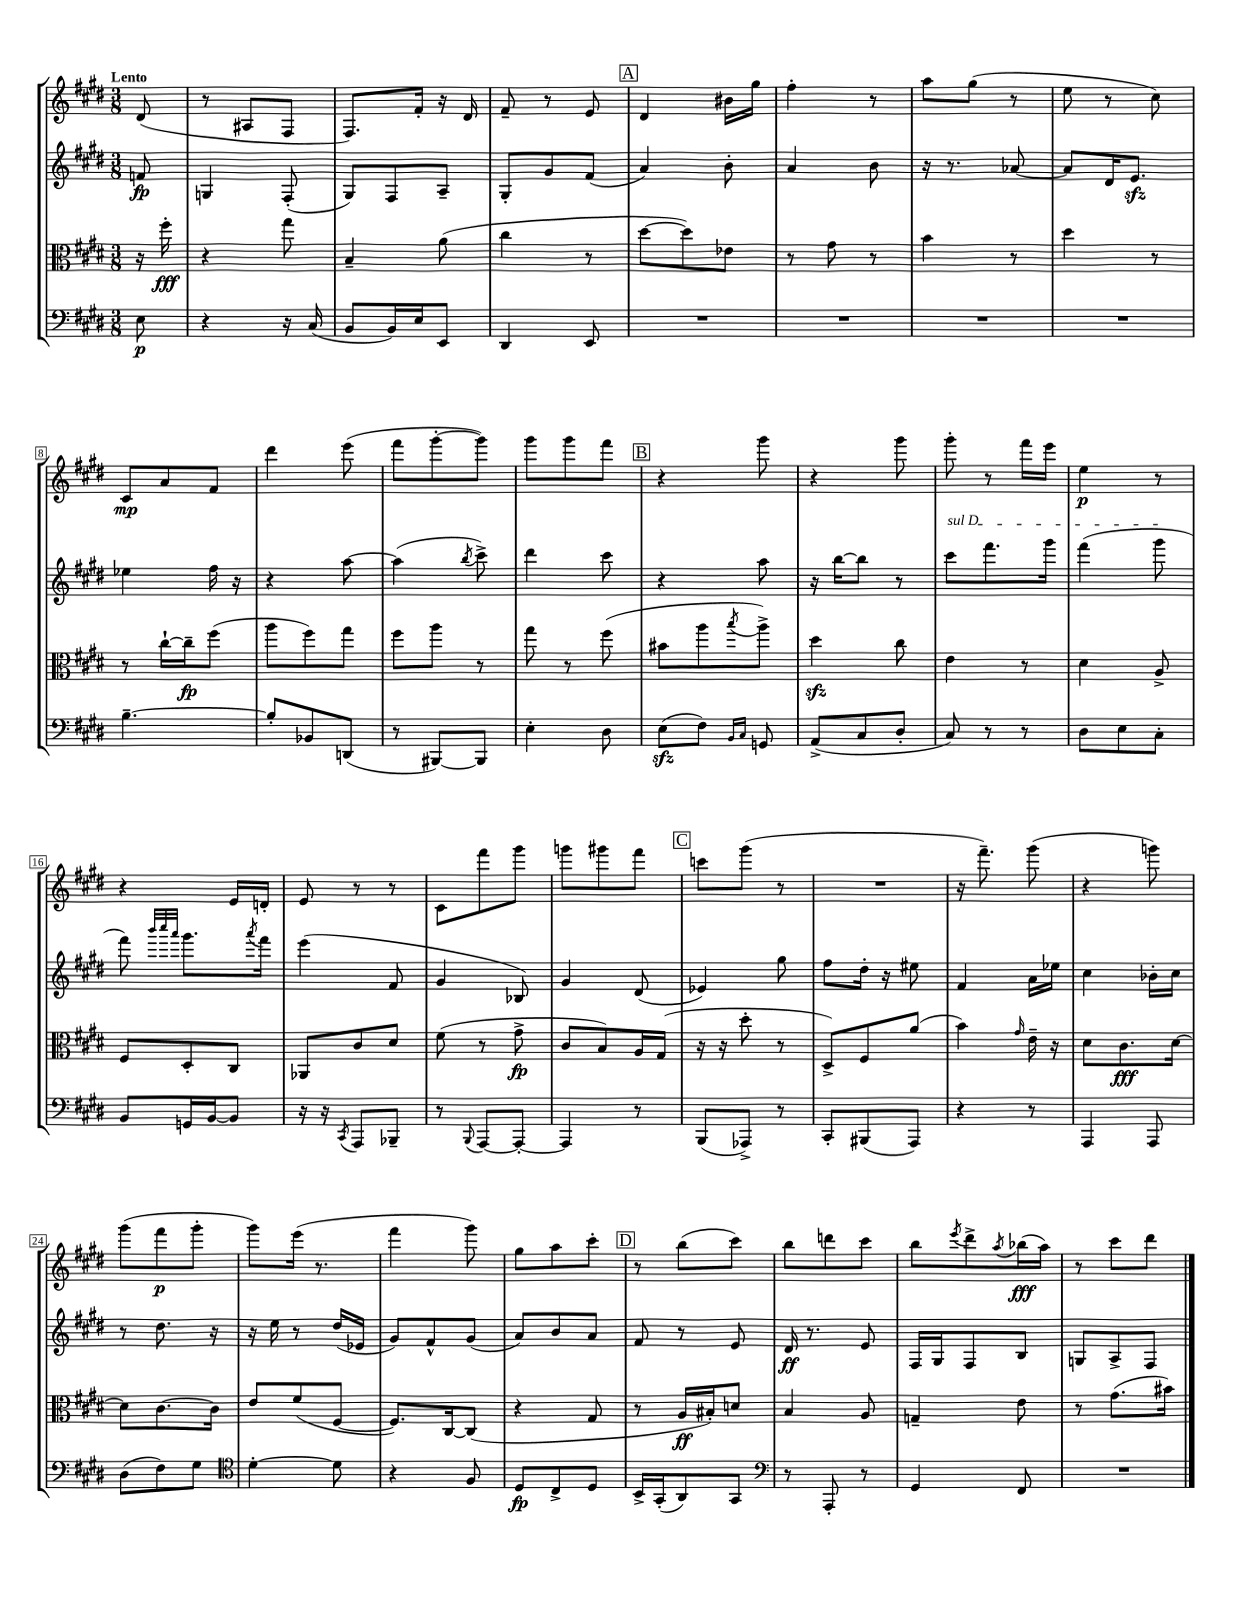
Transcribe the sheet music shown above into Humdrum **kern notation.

**kern	**dynam	**kern	**dynam	**kern	**dynam	**kern	**dynam
*part4	*part4	*part3	*part3	*part2	*part2	*part1	*part1
*staff4	*staff4	*staff3	*staff3	*staff2	*staff2	*staff1	*staff1
*clefF4	*	*clefC3	*	*clefG2	*	*clefG2	*
*k[f#c#g#d#]	*	*k[f#c#g#d#]	*	*k[f#c#g#d#]	*	*k[f#c#g#d#]	*
*M3/8	*	*M3/8	*	*M3/8	*	*M3/8	*
=	=	=	=	=	=	=	=
!	!	!	!	!	!	!LO:TX:a:B:t=Lento	!
8E\	p	16r	.	8fn/	fp	(8d#/	.
.	.	16ff#'\	fff	.	.	.	.
=1	=1	=1	=1	=1	=1	=1	=1
4r	.	4r	.	4Gn/	.	8r	.
.	.	.	.	.	.	8A#X/L	.
16r	.	8gg#\	.	(8F#'/	.	8F#/J	.
(16C#/	.	.	.	.	.	.	.
=2	=2	=2	=2	=2	=2	=2	=2
8BB/L	.	4B~/	.	8G#/L)	.	8.F#/L)	.
16BB/L)	.	.	.	8F#/	.	.	.
16E/J	.	.	.	.	.	16f#'/Jk	.
8EE/J	.	(8a\	.	8A~/J	.	16r	.
.	.	.	.	.	.	16d#/	.
=3	=3	=3	=3	=3	=3	=3	=3
4DD#/	.	4cc#\	.	8G#'/L	.	8f#~/	.
.	.	.	.	8g#/	.	8r	.
8EE/	.	8r	.	(8f#/J	.	8e/	.
!!LO:REH:place=s1:t=A
=4	=4	=4	=4	=4	=4	=4	=4
4.r	.	[8dd#\L	.	4a/)	.	4d#/	.
.	.	8dd#\])	.	.	.	.	.
.	.	8e-X\J	.	8b'\	.	16b#X\LL	.
.	.	.	.	.	.	16gg#\JJ	.
=5	=5	=5	=5	=5	=5	=5	=5
4.r	.	8r	.	4a/	.	4ff#'\	.
.	.	8g#\	.	.	.	.	.
.	.	8r	.	8b\	.	8r	.
=6	=6	=6	=6	=6	=6	=6	=6
4.r	.	4b\	.	16r	.	8aa\L	.
.	.	.	.	8.r	.	.	.
.	.	.	.	.	.	(8gg#\J	.
.	.	8r	.	[8a-X/	.	8r	.
=7	=7	=7	=7	=7	=7	=7	=7
4.r	.	4dd#\	.	8a-/L]	.	8ee\	.
.	.	.	.	16d#/K	.	8r	.
.	.	.	.	8.ezz/J	.	.	.
.	.	8r	.	.	.	8cc#\)	.
!!LO:LB:g=z
=8	=8	=8	=8	=8	=8	=8	=8
[4.B~\	.	8r	.	4ee-X\	.	8c#/L	mp
.	.	[16cc#`\LL	.	.	.	8a/	.
.	.	16cc#~\J]	fp	.	.	.	.
.	.	(8ff#\J	.	16ff#\	.	8f#/J	.
.	.	.	.	16r	.	.	.
=9	=9	=9	=9	=9	=9	=9	=9
8B'/L]	.	8aa\L	.	4r	.	4ddd#\	.
8BB-X/	.	8ff#\)	.	.	.	.	.
(8DDn/J	.	8gg#\J	.	[8aa\	.	(8eee\	.
=10	=10	=10	=10	=10	=10	=10	=10
8r	.	8ff#\L	.	(4aa\]	.	8fff#\L	.
[8BBB#X/L)	.	8aa\J	.	.	.	[8ggg#'\	.
.	.	.	.	8qbb/	.	.	.
8BBB#/J]	.	8r	.	8ccc#^\)	.	8ggg#\J])	.
=11	=11	=11	=11	=11	=11	=11	=11
4E'\	.	8gg#\	.	4ddd#\	.	8ggg#\L	.
.	.	8r	.	.	.	8ggg#\	.
8D#\	.	(8ff#\	.	8ccc#\	.	8fff#\J	.
!!LO:REH:place=s1:t=B
=12	=12	=12	=12	=12	=12	=12	=12
(8Ezz\L	.	8b#X\L	.	4r	.	4r	.
8F#\J)	.	8aa\	.	.	.	.	.
16qqBB/LL	.	.	.	.	.	.	.
16qqC#/JJ	.	8qbb/	.	.	.	.	.
8GGn/	.	8aa^\J)	.	8aa\	.	8ggg#\	.
=13	=13	=13	=13	=13	=13	=13	=13
(8AA^/L	.	4dd#zz\	.	16r	.	4r	.
.	.	.	.	[16bb\KL	.	.	.
8C#/	.	.	.	8bb\J]	.	.	.
8D#'/J	.	8cc#\	.	8r	.	8ggg#\	.
=14	=14	=14	=14	=14	=14	=14	=14
!	!	!	!	!LO:TX:a:i:t=sul D	!	!	!
8C#/)	.	4e\	.	8ccc#\L	.	8ggg#'\	.
8r	.	.	.	8.fff#\	.	8r	.
8r	.	8r	.	.	.	16fff#\LL	.
.	.	.	.	16ggg#\Jk	.	16eee\JJ	.
=15	=15	=15	=15	=15	=15	=15	=15
8D#\L	.	4d#\	.	(4fff#\	.	4ee\	p
8E\	.	.	.	.	.	.	.
8C#'\J	.	8A^/	.	8ggg#\	.	8r	.
!!LO:LB:g=z
=16	=16	=16	=16	=16	=16	=16	=16
8BB/L	.	8F#/L	.	8fff#\)	.	4r	.
.	.	.	.	32qqbbb/LLL	.	.	.
.	.	.	.	32qqcccc#/	.	.	.
.	.	.	.	32qqaaa/JJJ	.	.	.
16GGn/L	.	8D#'/	.	8.ggg#\L	.	.	.
[16BB/J	.	.	.	.	.	.	.
8BB/J]	.	8C#/J	.	.	.	16e/LL	.
.	.	.	.	8qaaa/	.	.	.
.	.	.	.	16fff#\Jk	.	16dn'/JJ	.
=17	=17	=17	=17	=17	=17	=17	=17
16r	.	8AA-X/L	.	(4eee\	.	8e/	.
16r	.	.	.	.	.	.	.
8qCC#/	.	.	.	.	.	.	.
8AAA/L	.	8c#/	.	.	.	8r	.
8BBB-X~/J	.	8d#/J	.	8f#/	.	8r	.
=18	=18	=18	=18	=18	=18	=18	=18
8r	.	(8f#\	.	4g#/	.	8c#\L	.
8qqBBB/	.	.	.	.	.	.	.
[8AAA/L	.	8r	.	.	.	8fff#\	.
8AAA'/J_	.	8g#^\	fp	8B-X/)	.	8ggg#\J	.
=19	=19	=19	=19	=19	=19	=19	=19
4AAA/]	.	8c#/L	.	4g#/	.	8gggn\L	.
.	.	8B/)	.	.	.	8ggg#X\	.
8r	.	16A/L	.	(8d#/	.	8fff#\J	.
.	.	(16G#/JJ	.	.	.	.	.
!!LO:REH:place=s1:t=C
=20	=20	=20	=20	=20	=20	=20	=20
(8BBB/L	.	16r	.	4e-X/)	.	8cccn\L	.
.	.	16r	.	.	.	.	.
8AAA-X^/J)	.	8dd#'\	.	.	.	(8ggg#\J	.
8r	.	8r	.	8gg#\	.	8r	.
=21	=21	=21	=21	=21	=21	=21	=21
8CC#'/L	.	8D#^/L)	.	8ff#\L	.	4.r	.
(8BBB#X/	.	8F#/	.	16dd#'\Jk	.	.	.
.	.	.	.	16r	.	.	.
8AAA/J)	.	(8a/J	.	8ee#X\	.	.	.
=22	=22	=22	=22	=22	=22	=22	=22
4r	.	4b\)	.	4f#/	.	16r	.
.	.	.	.	.	.	8.fff#~\)	.
.	.	16qqg#/	.	.	.	.	.
8r	.	16e~\	.	16a\LL	.	(8ggg#\	.
.	.	16r	.	16ee-X\JJ	.	.	.
=23	=23	=23	=23	=23	=23	=23	=23
4AAA/	.	8d#\L	.	4cc#\	.	4r	.
.	.	8.c#\	fff	.	.	.	.
8AAA/	.	.	.	16b-X'\LL	.	8gggn\)	.
.	.	[16d#\Jk	.	16cc#\JJ	.	.	.
!!LO:LB:g=z
=24	=24	=24	=24	=24	=24	=24	=24
(8D#\L	.	8d#\L]	.	8r	.	(8ggg#\L	.
8F#\)	.	[8.c#\	.	8.dd#\	.	8fff#\	p
8G#\J	.	.	.	.	.	8ggg#'\J	.
.	.	16c#\Jk]	.	16r	.	.	.
=25	=25	=25	=25	=25	=25	=25	=25
*clefC4	*	*	*	*	*	*	*
[4d#'\	.	8e/L	.	16r	.	8ggg#\L)	.
.	.	.	.	16ee\	.	.	.
.	.	(8f#/	.	8r	.	(16eee\Jk	.
.	.	.	.	.	.	8.r	.
8d#\]	.	[8F#/J	.	(16dd#/LL	.	.	.
.	.	.	.	16e-X/JJ	.	.	.
=26	=26	=26	=26	=26	=26	=26	=26
4r	.	8.F#/L])	.	8g#/L)	.	4fff#\	.
.	.	.	.	8f#^^/	.	.	.
.	.	[16C#/k	.	.	.	.	.
8F#/	.	(8C#/J]	.	(8g#/J	.	8ggg#\)	.
=27	=27	=27	=27	=27	=27	=27	=27
8D#/L	fp	4r	.	8a/L)	.	8gg#\L	.
8C#^/	.	.	.	8b/	.	8aa\	.
8D#/J	.	8G#/	.	8a/J	.	8ccc#'\J	.
!!LO:REH:place=s1:t=D
=28	=28	=28	=28	=28	=28	=28	=28
16BB^/LL	.	8r	.	8f#/	.	8r	.
(16GG#'/J	.	.	.	.	.	.	.
8AA/)	.	16A/LL	ff	8r	.	(8bb\L	.
.	.	16B#X'/J)	.	.	.	.	.
8GG#/J	.	8dn/J	.	8e/	.	8ccc#\J)	.
=29	=29	=29	=29	=29	=29	=29	=29
*clefF4	*	*	*	*	*	*	*
8r	.	4B/	.	16d#/	ff	8bb\L	.
.	.	.	.	8.r	.	.	.
8AAA'/	.	.	.	.	.	8dddn\	.
8r	.	8A/	.	8e/	.	8ccc#\J	.
=30	=30	=30	=30	=30	=30	=30	=30
4GG#/	.	4Gn~/	.	16F#/LL	.	8bb\L	.
.	.	.	.	16G#/J	.	.	.
.	.	.	.	.	.	8qeee/	.
.	.	.	.	8F#/	.	8ddd#^\	.
.	.	.	.	.	.	8qaa/	.
8FF#/	.	8e\	.	8B/J	.	(16bb-X\L	fff
.	.	.	.	.	.	16aa\JJ)	.
=31	=31	=31	=31	=31	=31	=31	=31
4.r	.	8r	.	8Gn/L	.	8r	.
.	.	(8.g#\L	.	8A^/	.	8ccc#\L	.
.	.	.	.	8F#/J	.	8ddd#\J	.
.	.	16b#X\Jk)	.	.	.	.	.
==	==	==	==	==	==	==	==
*-	*-	*-	*-	*-	*-	*-	*-
